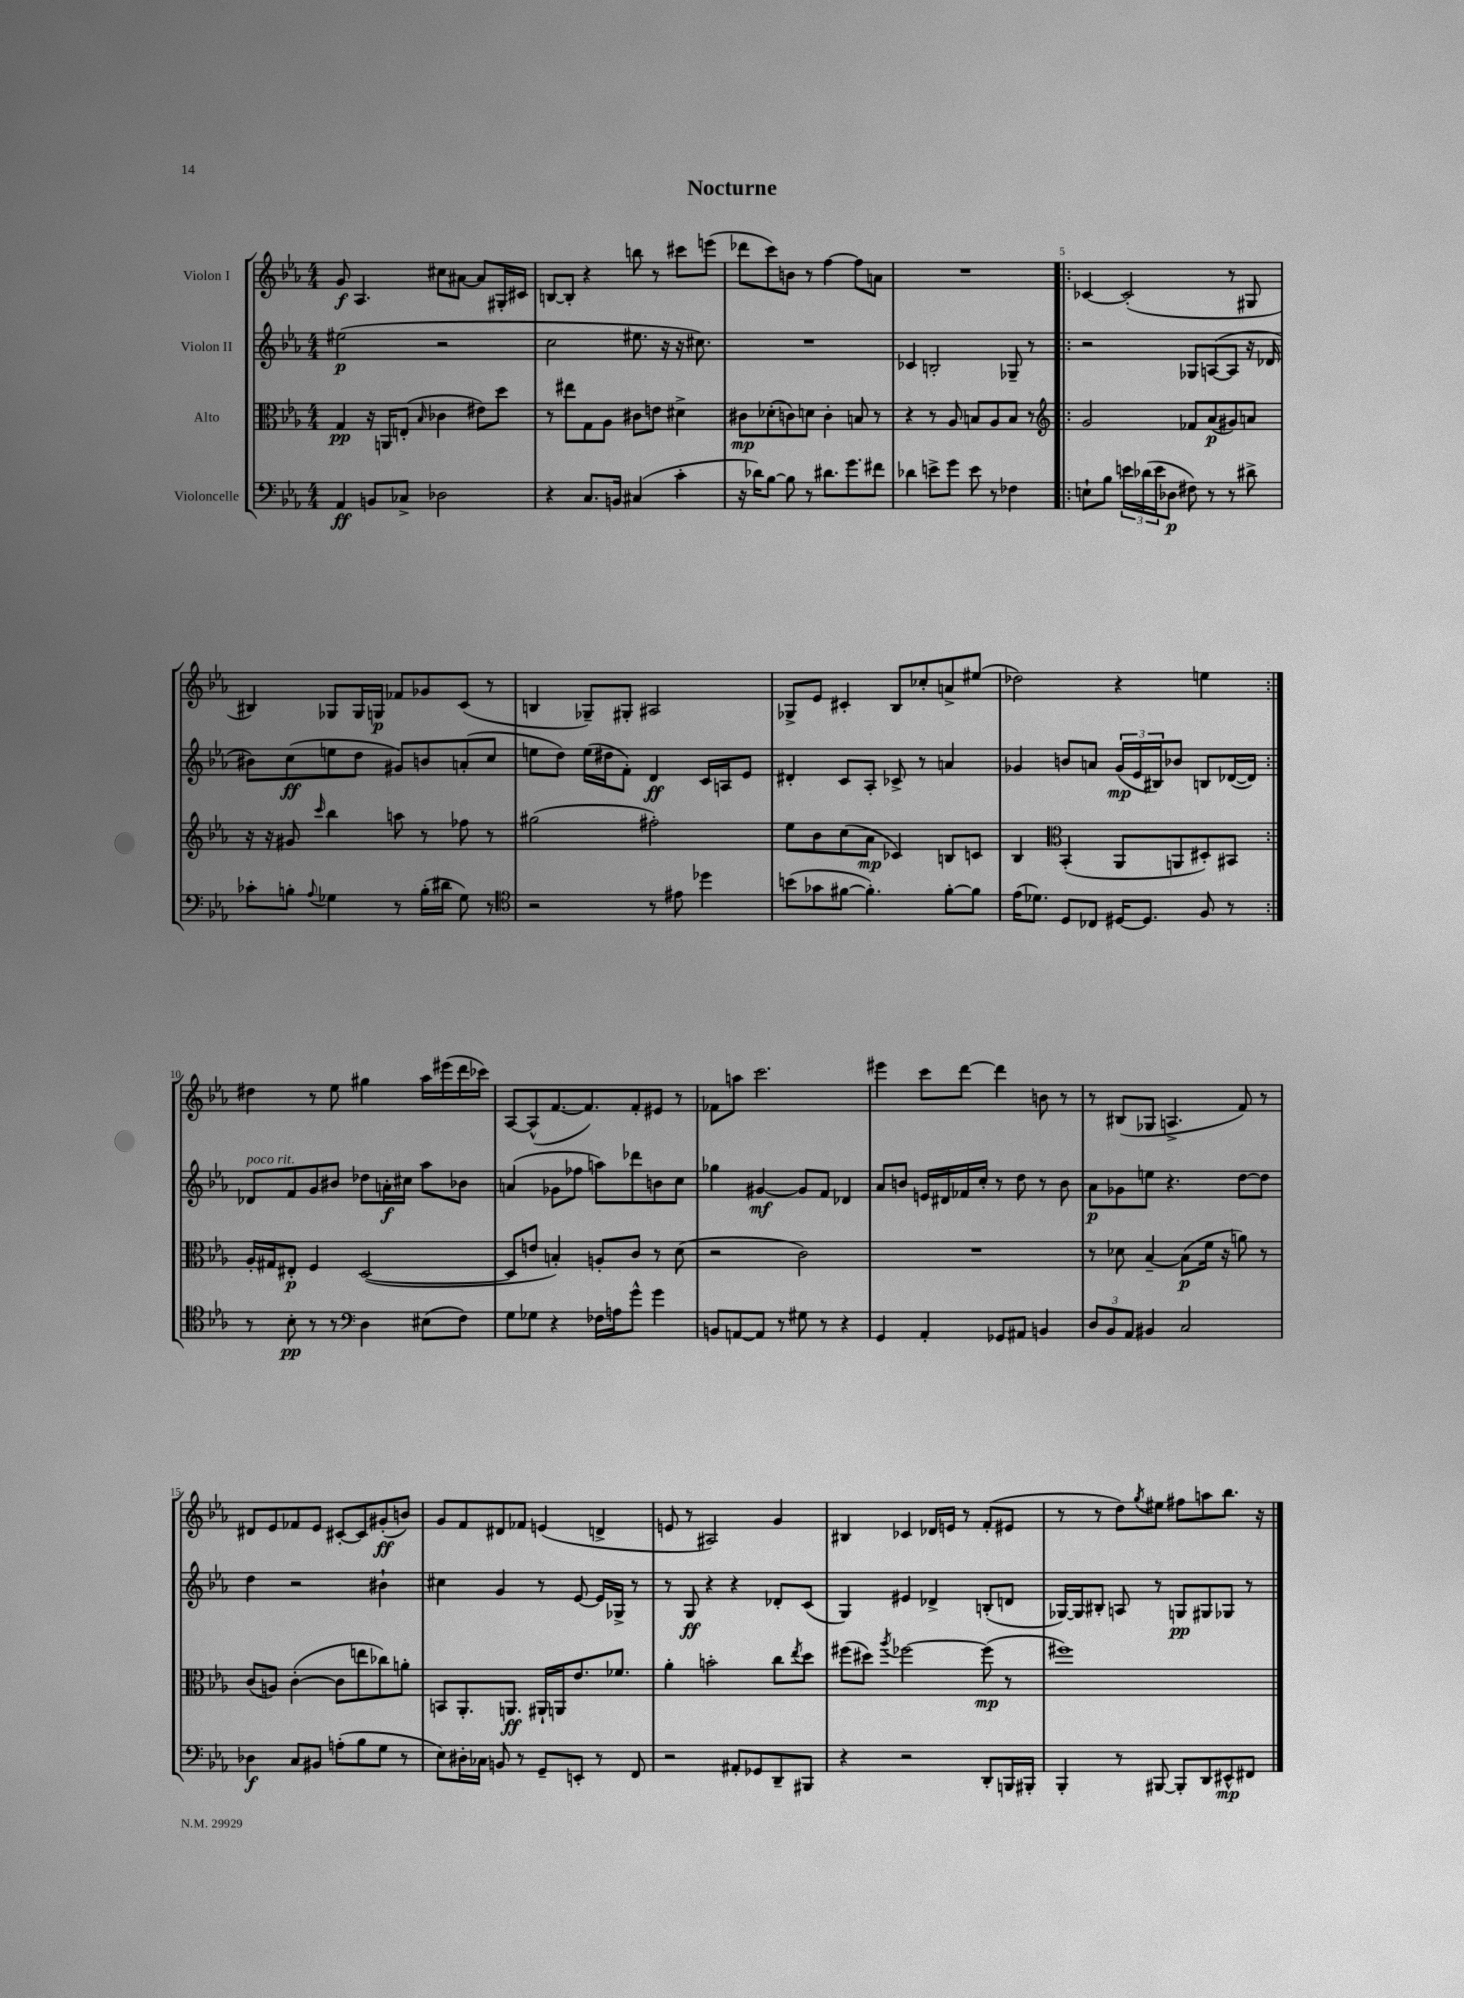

**kern	**dynam	**kern	**dynam	**kern	**dynam	**kern	**dynam
*part4	*part4	*part3	*part3	*part2	*part2	*part1	*part1
*staff4	*staff4	*staff3	*staff3	*staff2	*staff2	*staff1	*staff1
*I"Violoncelle	*	*I"Alto	*	*I"Violon II	*	*I"Violon I	*
*clefF4	*	*clefC3	*	*clefG2	*	*clefG2	*
*k[b-e-a-]	*	*k[b-e-a-]	*	*k[b-e-a-]	*	*k[b-e-a-]	*
*M4/4	*	*M4/4	*	*M4/4	*	*M4/4	*
=1	=1	=1	=1	=1	=1	=1	=1
4AA-/	ff	4G/	pp	(2ee#X\	p	8g/	f
.	.	.	.	.	.	4.A-/	.
8BBn/L	.	16r	.	.	.	.	.
.	.	16AAn/KL	.	.	.	.	.
8C-X^/J	.	(8En'/J	.	.	.	.	.
.	.	16qqB-/	.	.	.	.	.
2D-X\	.	4c-X\	.	2r	.	8cc#X\L	.
.	.	.	.	.	.	[8a#X\J	.
.	.	8e#X\L)	.	.	.	8a#/L]	.
.	.	8dd\J	.	.	.	16G#X'/L	.
.	.	.	.	.	.	16c#X/JJ	.
=2	=2	=2	=2	=2	=2	=2	=2
4r	.	8r	.	2cc\	.	[8Bn/L	.
.	.	8ee#X\L	.	.	.	8B'/J]	.
8.C/L	.	8G\	.	.	.	4r	.
.	.	8A-\J	.	.	.	.	.
16BBn/Jk	.	.	.	.	.	.	.
(4C#X/	.	8c#X\L	.	8.ee#X\	.	8bbn\	.
.	.	8en\J	.	.	.	8r	.
.	.	.	.	16r	.	.	.
4c'\	.	4d#X^\	.	16r	.	8ccc#X\L	.
.	.	.	.	8.cc#X\)	.	.	.
.	.	.	.	.	.	(8eeen\J	.
=3	=3	=3	=3	=3	=3	=3	=3
16r	.	8c#X\L	mp	1r	.	8ddd-X\L	.
16d-X\KL)	.	.	.	.	.	.	.
[8B-\J	.	(8d-X'\	.	.	.	8ccc\)	.
8B-\]	.	8cn\)	.	.	.	8bn\J	.
8r	.	8dn\J	.	.	.	8r	.
8.d#X\L	.	4c'\	.	.	.	[4ff\	.
8.g\	.	.	.	.	.	.	.
.	.	8Bn/	.	.	.	8ff\L]	.
8f#X\J	.	8r	.	.	.	8an\J	.
=4	=4	=4	=4	=4	=4	=4	=4
4d-X\	.	4r	.	4c-X/	.	1r	.
8en^\L	.	8r	.	2Bn'/	.	.	.
8g\J	.	8A-/	.	.	.	.	.
8e\	.	8Bn/L	.	.	.	.	.
8r	.	8A-/	.	.	.	.	.
4F-X\	.	8B/J	.	8G-X~/	.	.	.
.	.	8r	.	8r	.	.	.
=5!|:	=5!|:	=5!|:	=5!|:	=5!|:	=5!|:	=5!|:	=5!|:
*	*	*clefG2	*	*	*	*	*
8En`\L	.	2g/	.	2r	.	[4c-X/	.
8B-\J	.	.	.	.	.	.	.
24en\LL	.	.	.	.	.	(2c-'/]	.
(24d-X\	.	.	.	.	.	.	.
24e\J	.	.	.	.	.	.	.
8D-X\J	p	.	.	.	.	.	.
8F#X\)	.	8f-X/L	.	8G-X/L	.	.	.
8r	.	(8a-/	p	([8An/	.	.	.
8r	.	8g#X/)	.	8A/J]	.	8r	.
8d#X^\	.	8an/J	.	16r	.	8G#X/	.
.	.	.	.	16d-X/	.	.	.
!!LO:LB:g=z
=6	=6	=6	=6	=6	=6	=6	=6
8c-X'\L	.	16r	.	8b#X\L)	.	4B#X/)	.
.	.	16r	.	.	.	.	.
8Bn'\J	.	8g#X/	.	(8cc\	ff	.	.
8qqA-/	.	16qqccc/	.	.	.	.	.
4G-X\	.	4bb-\	.	8een\	.	8G-X/L	.
.	.	.	.	8dd\J	.	16G-/L	.
.	.	.	.	.	.	16Gn/JJ	p
8r	.	8aan\	.	8g#X/L)	.	8f-X/L	.
(16B'\LL	.	8r	.	8bn/	.	8g-X/	.
16d#X\JJ	.	.	.	.	.	.	.
8G-\)	.	8ff-X\	.	(8an'/	.	(8c/J	.
8r	.	8r	.	8cc/J	.	8r	.
=7	=7	=7	=7	=7	=7	=7	=7
*clefC4	*	*	*	*	*	*	*
2r	.	(2gg#X\	.	8een\L	.	4Bn/	.
.	.	.	.	8dd\J)	.	.	.
.	.	.	.	(16ee\LL	.	8G-X~/L)	.
.	.	.	.	16dd#X\J	.	.	.
.	.	.	.	8f'\J)	.	8G#X'/J	.
8r	.	2ff#X'\)	.	4d/	ff	2A#X/	.
8e#X\	.	.	.	.	.	.	.
4dd-X\	.	.	.	16c/LL	.	.	.
.	.	.	.	16An/J	.	.	.
.	.	.	.	8e-/J	.	.	.
=8	=8	=8	=8	=8	=8	=8	=8
(8bn\L	.	8ee-\L	.	4d#X'/	.	8G-X^/L	.
8g-X\	.	8b-\	.	.	.	8e-/J	.
[8f#X\J	.	(8cc\	.	8c/L	.	4c#X'/	.
4.f#'\])	.	8a-\J	mp	8A-'/J	.	.	.
.	.	4c-X/)	.	8c-X^/	.	8B-/L	.
.	.	.	.	8r	.	8cc-X'/	.
[8f#'\L	.	8Bn/L	.	4an/	.	8an^/	.
8f#\J]	.	8cn/J	.	.	.	(8ee#X/J	.
=9	=9	=9	=9	=9	=9	=9	=9
(16e-\KL	.	4B-/	.	4g-X/	.	2dd-X\)	.
8.d-X\J)	.	.	.	.	.	.	.
*	*	*clefC3	*	*	*	*	*
8D/L	.	(4BB-'/	.	8bn/L	.	.	.
8C-X/J	.	.	.	8an/J	.	.	.
[16D#X/KL	.	8AA-/L	.	(24g-/LL	mp	4r	.
.	.	.	.	24e-/	.	.	.
8.D#/J]	.	.	.	.	.	.	.
.	.	.	.	24B#X/J)	.	.	.
.	.	8AAn/	.	8b-X/J	.	.	.
8F/	.	8D#X'/)	.	8Bn/L	.	4een\	.
8r	.	8BB#X/J	.	([16d-X/L	.	.	.
.	.	.	.	16d-/JJ])	.	.	.
!!LO:LB:g=z
=10:|!	=10:|!	=10:|!	=10:|!	=10:|!	=10:|!	=10:|!	=10:|!
!	!	!	!	!LO:TX:a:i:t=poco rit.	!	!	!
8r	.	16A-'/LL	.	8d-X/L	.	4dd#X\	.
.	.	16G#X/J	.	.	.	.	.
8B-'\	pp	8E#X'/J	p	8f/	.	.	.
8r	.	4F/	.	8g/	.	8r	.
8r	.	.	.	8b#X/J	.	8ee-\	.
*clefF4	*	*	*	*	*	*	*
4D\	.	([2D/	.	8dd-X\L	.	4gg#X\	.
.	.	.	.	16an'\L	f	.	.
.	.	.	.	16cc#X\JJ	.	.	.
(8E#X\L	.	.	.	8aa-\L	.	16aa-\LL	.
.	.	.	.	.	.	(16eee#X\	.
8F\J)	.	.	.	8b-X\J	.	16ddd\	.
.	.	.	.	.	.	16ccc-X\JJ)	.
=11	=11	=11	=11	=11	=11	=11	=11
8G\L	.	8D/L]	.	(4an/	.	[8A-/L	.
8G-X\J	.	8en/J	.	.	.	(8A-^^/]	.
4r	.	4Bn'/)	.	8g-X\L	.	[8.f/	.
.	.	.	.	8ff-X\J	.	.	.
.	.	.	.	.	.	8.f/])	.
16F-X\LL	.	8An'/L	.	8aan\L)	.	.	.
16An\J	.	.	.	.	.	.	.
8g^^\J	.	8c/J	.	8ddd-X\	.	8f'/	.
4g\	.	8r	.	8bn\	.	8e#X/J	.
.	.	(8d\	.	8cc\J	.	8r	.
=12	=12	=12	=12	=12	=12	=12	=12
8BBn/L	.	2r	.	4gg-X\	.	8f-X\L	.
[8AAn/	.	.	.	.	.	8aan\J	.
8AA/J]	.	.	.	[4g#X/	mf	2.ccc\	.
8r	.	.	.	.	.	.	.
8G#X\	.	2c\)	.	8g#/L]	.	.	.
8r	.	.	.	8f/J	.	.	.
4r	.	.	.	4d-X/	.	.	.
=13	=13	=13	=13	=13	=13	=13	=13
4GG/	.	1r	.	8a-/L	.	4eee#X\	.
.	.	.	.	8bn/J	.	.	.
4AA-'/	.	.	.	16en/LL	.	8ccc\L	.
.	.	.	.	16d#X/	.	.	.
.	.	.	.	16f-X/	.	[8ddd\J	.
.	.	.	.	16cc'/JJ	.	.	.
8GG-X/L	.	.	.	8r	.	4ddd\]	.
8AA#X/J	.	.	.	8dd\	.	.	.
4BBn/	.	.	.	8r	.	8bn\	.
.	.	.	.	8b\	.	8r	.
=14	=14	=14	=14	=14	=14	=14	=14
12D/L	.	8r	.	8a-\L	p	8r	.
12BB-/	.	.	.	.	.	.	.
.	.	8d-X\	.	8g-X\	.	(8B#X/L	.
12AA-/J	.	.	.	.	.	.	.
4BB#X/	.	[4B-~/	.	8een\J	.	8G-X/J	.
.	.	.	.	4.r	.	4.An^/	.
2C/	.	(8B-\L]	p	.	.	.	.
.	.	16f\Jk	.	.	.	.	.
.	.	16r	.	.	.	.	.
.	.	8an\)	.	[8dd\L	.	8f/)	.
.	.	8r	.	8dd\J]	.	8r	.
!!LO:LB:g=z
=15	=15	=15	=15	=15	=15	=15	=15
4D-X\	f	(8c/L	.	4dd\	.	8d#X/L	.
.	.	8An/J)	.	.	.	8e-/	.
8C/L	.	([4c'\	.	2r	.	8f-X/	.
8BB#X/J	.	.	.	.	.	8e-/J	.
(8An'\L	.	8c\L]	.	.	.	[8c#X'/L	.
8B-\	.	8een\	.	.	.	8c#/]	.
8G\J	.	8cc-X\)	.	4b#X`\	.	(8g#X'/	ff
8r	.	8an'\J	.	.	.	8bn/J)	.
=16	=16	=16	=16	=16	=16	=16	=16
8E-\L)	.	8BBn/L	.	4cc#X\	.	8g/L	.
16D#X'\L	.	8.AA-'/	.	.	.	8f/	.
16C-X\JJ	.	.	.	.	.	.	.
8BBn/	.	.	.	4g/	.	8d#X/	.
.	.	8.AAn/J	ff	.	.	.	.
8r	.	.	.	.	.	8f-X/J	.
8GG~/L	.	16AA#X`/LL	.	8r	.	(4en/	.
.	.	16AAn/J	.	.	.	.	.
8EEn'/J	.	8.e-/	.	[8e-/	.	.	.
8r	.	.	.	16e-/LL]	.	4dn^/	.
.	.	8.f-X/J	.	16G-X^/JJ	.	.	.
8FF/	.	.	.	8r	.	.	.
=17	=17	=17	=17	=17	=17	=17	=17
2r	.	4a-'\	.	8r	.	8en/	.
.	.	.	.	8G/	ff	8r	.
.	.	2bn'\	.	4r	.	2A#X/)	.
8AA#X'/L	.	.	.	4r	.	.	.
8GG-X/	.	.	.	.	.	.	.
8DD~/	.	8cc\L	.	8d-X'/L	.	4g/	.
.	.	8qee-/	.	.	.	.	.
8BBB#X/J	.	8dd\J	.	(8c/J	.	.	.
=18	=18	=18	=18	=18	=18	=18	=18
4r	.	(8ff#X\L	.	4G/)	.	4B#X/	.
.	.	8dd#X\J)	.	.	.	.	.
.	.	8qaa-/	.	.	.	.	.
2r	.	[2ff-X\	.	4e#X/	.	4c-X/	.
.	.	.	.	4d-X^/	.	16d-X/LL	.
.	.	.	.	.	.	16en/JJ	.
.	.	.	.	.	.	8r	.
8DD'/L	.	(8ff-\]	mp	(8Bn'/L	.	(8f'/L	.
16BBBn/L	.	8r	.	8dn/J	.	8e#X/J	.
16BBB#X'/JJ	.	.	.	.	.	.	.
=19	=19	=19	=19	=19	=19	=19	=19
4BBB-'/	.	1ff#X)	.	[16G-X/LL)	.	8r	.
.	.	.	.	16G-/J]	.	.	.
.	.	.	.	8B#X'/J	.	8r	.
8r	.	.	.	8An/	.	8dd\L)	.
.	.	.	.	.	.	8qgg/	.
[8BBB#X/	.	.	.	8r	.	8ee#X\J	.
8BBB#'/L]	.	.	.	8Gn/L	pp	8ff#X\L	.
8DD/	.	.	.	8G#X/	.	8aan\	.
8EE#X^^/	mp	.	.	8G-X/J	.	8.bb-\J	.
8FF#X/J	.	.	.	8r	.	.	.
.	.	.	.	.	.	16r	.
==	==	==	==	==	==	==	==
*-	*-	*-	*-	*-	*-	*-	*-
